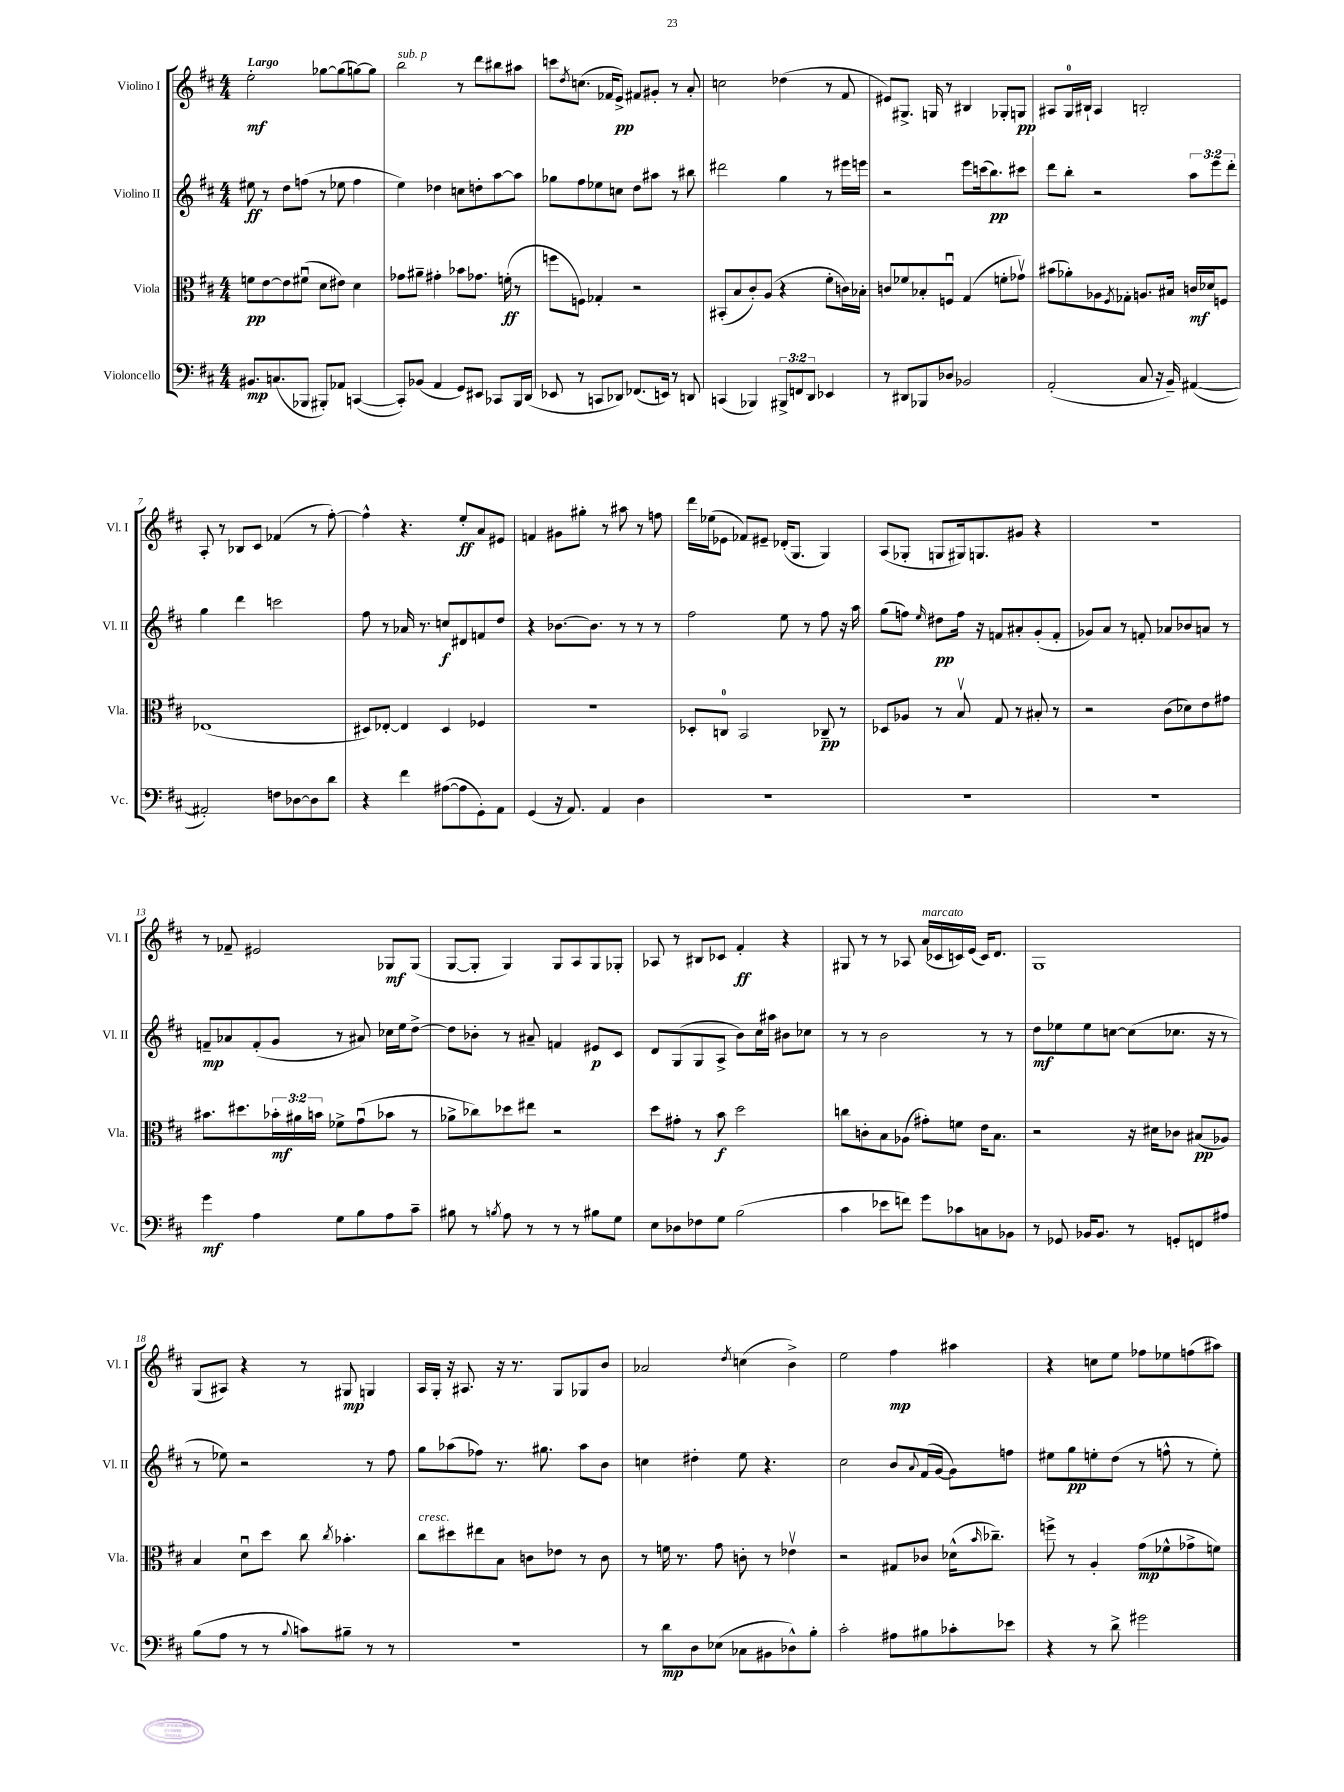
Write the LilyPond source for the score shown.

<<
\new StaffGroup <<
\new Staff = "s0" \with { instrumentName = "Violino I" shortInstrumentName = "Vl. I" } {
    \clef treble \key d \major \numericTimeSignature \time 4/4 \tempo "Largo"
    e''2-.\mf ges''8~ ges''8( g''8~) g''8 |
    b''2^\markup { \italic "sub. p" } r8 d'''8 bis''8 ais''8 |
    c'''8 \acciaccatura { d''8 } c''8.( fes'16 e'8->\pp) fis'8 gis'8-. r8 a'8-. |
    c''2 des''4( r8 fis'8 |
    eis'8) gis8.-> g16 r8 bis4 ges8-. g8\pp |
    ais8 g16-0 bis16-! ais4 b2-. |
    a8-. r8 bes8 cis'8 fes'4( r8 fis''8~-.) |
    fis''4-^ r4. e''8-.\ff a'8 eis'8 |
    f'4 gis'8 gis''8-. r8 ais''8 r8 f''8 |
    d'''16 ees''16( ees'8 fes'8) eis'8-- des'16-.( g8. g4) |
    a8( ges8-. g8 gis16) g8. gis'8 r4 |
    R1 |
    r8 fes'8-- eis'2 ges8\mf ges8( |
    g8~ g8-. g4) g8 a8 g8 ges8-. |
    aes8 r8 bis8 ces'8 fis'4-.\ff r4 |
    gis8 r8 r8 aes8 a'16^\markup { \italic "marcato" }( ces'16 c'16) e'16( c'16) d'8. |
    g1 |
    g8( ais8) r4 r8 gis8\mp g4 |
    a16 g16-. r16 ais8. r16 r8. g8 ges8 b'8 |
    aes'2 \acciaccatura { d''8 } c''4( b'4->) |
    e''2 fis''4\mp ais''4 |
    r4 c''8 e''8 fes''8 ees''8 f''8( ais''8) \bar "|." |
}
\new Staff = "s1" \with { instrumentName = "Violino II" shortInstrumentName = "Vl. II" } {
    \clef treble \key d \major \numericTimeSignature \time 4/4 \override Staff.TupletNumber.text = #tuplet-number::calc-fraction-text
    eis''8\ff r8 d''8 f''8( r8 ees''8 f''4 |
    e''4) des''4 c''8 d''8-. a''8~ a''8 |
    ges''8 fis''8 ees''8 c''8 d''8 ais''8 r8 bis''8 |
    dis'''2 g''4 r8 eis'''16 e'''16 |
    r2 e'''8 c'''16( b''8.\pp) cis'''8 |
    d'''8 b''8-. r2 \tuplet 3/2 { a''8 e'''8 d'''8-. } |
    g''4 d'''4 c'''2 |
    fis''8 r8 aes'16 r8. c''8\f dis'8 f'8 d''8 |
    r4 bes'8.~ bes'8. r8 r8 r8 |
    fis''2 e''8 r8 fis''8 r16 a''16 |
    g''8( f''8) \grace { e''16 } dis''8\pp f''16 r16 f'8 ais'8-. g'8-.( f'8-. |
    ges'8) a'8 r8 f'8-. aes'8 bes'8 a'8 r8 |
    f'8--\mp aes'8 f'8-.( g'8 r8 ais'8) ces''16 e''16 d''8~-> |
    d''8 bes'8-. r8 ais'8-- f'4 eis'8\p cis'8 |
    d'8 g8( g8 a8-> b'8) cis''16 ais''16 bis'8 ces''8 |
    r8 r8 b'2 r8 r8 |
    d''8\mf ees''8 ees''8 c''8~ c''8( ces''8. r16 r8 |
    r8 ees''8) r2 r8 fis''8 |
    g''8 aes''8( fes''8) r8. gis''8. aes''8 b'8 |
    c''4 dis''4-. e''8 r4. |
    cis''2 b'8 \appoggiatura { a'8 } fis'16( g'16~ g'8) f''8 |
    eis''8 g''8\pp e''8-. d''8( r8 f''8-^ r8 e''8-.) \bar "|." |
}
\new Staff = "s2" \with { instrumentName = "Viola" shortInstrumentName = "Vla." } {
    \clef alto \key d \major \numericTimeSignature \time 4/4 \override Staff.TupletNumber.text = #tuplet-number::calc-fraction-text
    f'8\pp e'8~ e'8 fis'8\downbow( d'8 eis'8) d'4 |
    ges'8 ais'8-- gis'4-. bes'8 ges'8. f'16-.\ff( r8 |
    f''8 f8) ges4-. r2 |
    bis,8-.( b8 cis'8-.) a8( r4 fis'8-. c'16) bes16-. |
    c'8 fes'8 bes8-. f8\downbow g4( f'8-. ges'8\upbow) |
    bis'8( aes'8-.) aes8 \acciaccatura { fis8 } ges8-. a8. bis16 c'16\mf des'16 f8 |
    ees1( |
    dis8) ees8~-. ees4 dis4 fes4 |
    R1 |
    des8-. c8-0 b,2 ces8--\pp r8 |
    des8 aes8 r8 b8\upbow g8 r8 bis8-. r8 |
    r2 cis'8( des'8) e'8 gis'8 |
    bis'8. dis''8. \tuplet 3/2 { bes'16-.\mf ais'16 b'16 } fes'8-> g'8\downbow( bes'8 r8 |
    aes'8-> ces''8) des''8 eis''8 r2 |
    d''8 gis'8-. r8 b'8\f d''2 |
    c''8 c'8-. b8 aes8( gis'8-.) f'8 e'16 b8. |
    r2 r16 dis'16 ces'8 bis8\pp( aes8) |
    b4 d'8\downbow d''8 cis''8 \acciaccatura { cis''8 } bes'4.-. |
    cis''8^\markup { \italic "cresc." } dis''8 eis''8 b8 c'8 ees'8 r8 c'8 |
    r8 f'16 r8. g'8 c'8-. r8 ees'4\upbow |
    r2 gis8 ces'8 des'16-^( \grace { b'16 } ces''8.--) |
    f''8-> r8 a4-. g'8\mp( fes'8-^ ges'8-> f'8) \bar "|." |
}
\new Staff = "s3" \with { instrumentName = "Violoncello" shortInstrumentName = "Vc." } {
    \clef bass \key d \major \numericTimeSignature \time 4/4 \override Staff.TupletNumber.text = #tuplet-number::calc-fraction-text
    bis,8.\mp c8.( bes,,8 bis,,8-.) aes,8 c,4~( |
    c,8-.) bes,8( a,4 g,8) eis,8 ces,8 b,,16 d,16( |
    ees,8 r8 c,8 des,8) fes,8.( e,16) r8 d,8 |
    c,4( bes,,4) \tuplet 3/2 { bis,,8-> f,8 d,8 } ees,4 |
    r8 dis,8 bes,,8 des8 bes,2 |
    a,2-.( cis8 r16 b,16--) ais,4~( |
    ais,2-.) f8 des8~ des8 d'8 |
    r4 fis'4 ais8~( ais8 g,8-.) a,8 |
    g,4( r16 a,8.) a,4 d4 |
    R1 |
    R1 |
    R1 |
    g'4\mf a4 g8 b8 a8 cis'8-- |
    bis8 r8 \acciaccatura { b8 } a8 r8 r8 r8 bis8 g8 |
    e8 des8 fes8 g8 b2( |
    cis'4 ees'8 f'8) g'8 ces'8 c8 bes,8 |
    r8 ges,8 bes,16 bes,8. r8 g,8-. f,8 ais8 |
    b8( a8 r8 r8 \appoggiatura { b8 } c'8) bis8-- r8 r8 |
    R1 |
    r8 d'8\mp d8 ees8( ces8 bis,8 des8-^) b8-. |
    cis'2-. ais8 bis8 ces'8-. ees'8 |
    r4 r8 d'8-> gis'2 \bar "|." |
}
>>
>>
